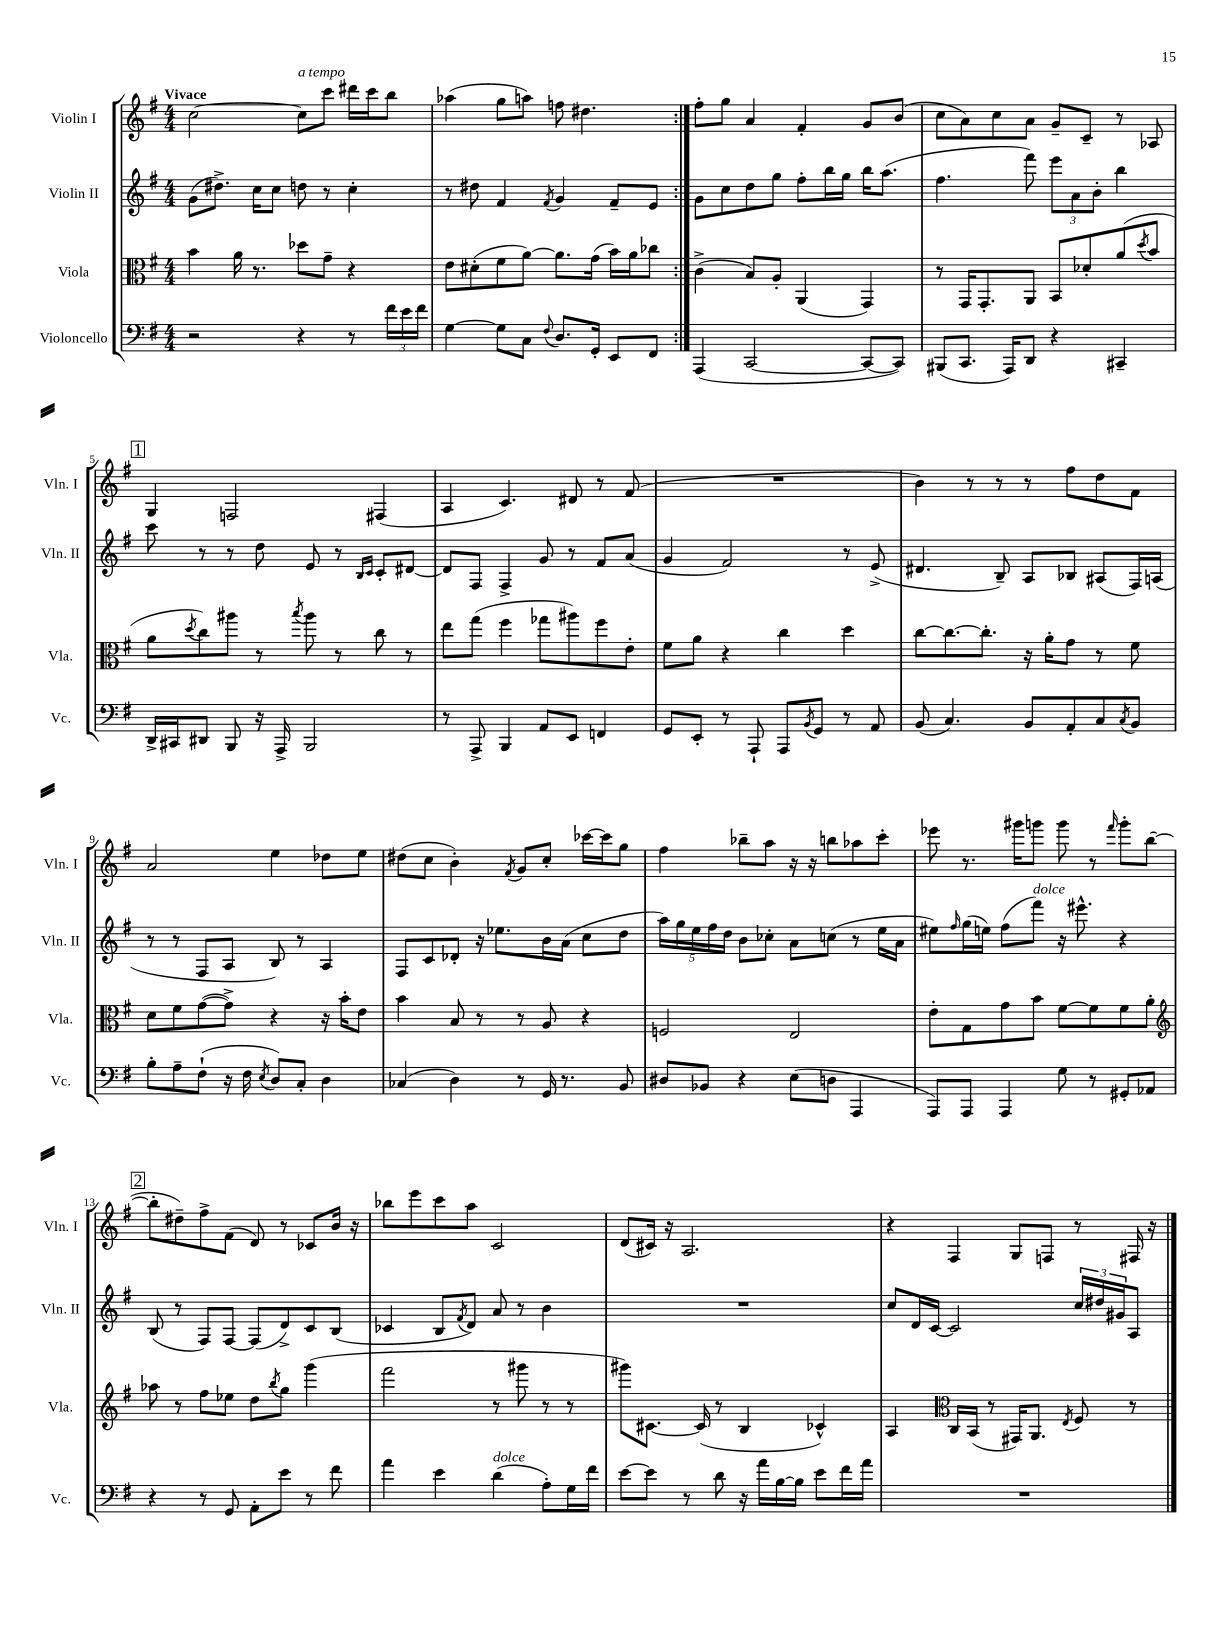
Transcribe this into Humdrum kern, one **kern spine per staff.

**kern	**kern	**kern	**kern
*staff4	*staff3	*staff2	*staff1
*clefF4	*clefC3	*clefG2	*clefG2
*k[f#]	*k[f#]	*k[f#]	*k[f#]
*M4/4	*M4/4	*M4/4	*M4/4
2r	4b	(8g	[2cc
.	.	8.dd#^)	.
.	16a	.	.
.	8.r	16cc	.
.	.	8cc	.
4r	8dd-	8dd	8cc]
.	8g~	8r	8ccc
8r	4r	4cc'	16ddd#
.	.	.	16ccc
24f#	.	.	8bb
24e	.	.	.
24f#	.	.	.
=	=	=	=
[4G	8e	8r	(4aa-
.	(8d#'	8dd#	.
8G]	8f#	4f#	8gg
8C	[8a)	.	8aa)
8qqF#	.	8qf#	.
8.D	8.a]	4g	8ff
.	.	.	4.dd#
16GG'	(16g	.	.
8EE	16b)	8f#~	.
.	16a	.	.
8FF#	8cc-	8e	.
=:|!	=:|!	=:|!	=:|!
(4AAA	(4c^	8g	8ff#'
.	.	8cc	8gg
[2CC	8B)	8dd	4a
.	8A'	8gg	.
.	(4AA	8ff#'	4f#'
.	.	16bb	.
.	.	16gg	.
8CC_	4GG)	16bb	8g
.	.	(8.aa	.
8CC])	.	.	(8b
=	=	=	=
(8BBB#	8r	4.ff#	8cc
8.CC	16GG	.	8a)
.	8.GG'	.	.
.	.	.	8cc
16AAA)	.	.	.
8DD	8AA	8fff#)	8a
4r	8BB	12eee	8g~
.	.	12a	.
.	8d-'	.	8c~
.	.	12b'	.
4CC#~	(8a	4bb	8r
.	8qdd	.	.
.	8b	.	8A-
=	=	=	=
16DD^	8a	8ccc	4G
16CC#	.	.	.
.	8qdd	.	.
8DD#	8cc)	8r	.
8BBB	8aa#	8r	2F
16r	8r	8dd	.
16AAA^	.	.	.
.	8qbb	.	.
2BBB	8aa#	8e	.
.	8r	8r	.
.	.	16qqB	.
.	.	16qqc	.
.	8cc	8c'	(4F#
.	8r	[8d#	.
=	=	=	=
8r	8ee	8d#]	4A
8AAA^	(8gg	8F#	.
4BBB	4ff#	4F#^	4.c)
8AA	8gg-	8g	.
8EE	8aa#)	8r	8d#
4FF	8ff#	8f#	8r
.	8e'	(8a	(8f#
=	=	=	=
8GG	8f#	4g	1r
8EE'	8a	.	.
8r	4r	2f#)	.
8AAA`	.	.	.
8AAA	4cc	.	.
8qBB	.	.	.
8GG	.	.	.
8r	4dd	8r	.
8AA	.	(8e^	.
=	=	=	=
(8BB	[8cc	4.d#	4b)
4.C)	8.cc_	.	.
.	.	.	8r
.	8.cc']	.	.
.	.	8B~)	8r
8BB	16r	8A	8r
.	16a'	.	.
8AA'	8g	8B-	8ff#
8C	8r	(8A#	8dd
8qC	.	.	.
8BB	8f#	16F#)	8f#
.	.	(16A	.
=	=	=	=
8B'	8d	8r	2a
8A~	8f#	8r	.
(8F#`	([8g	8F#	.
16r	8g^])	8A	.
16F#	.	.	.
8qE	.	.	.
8D)	4r	8B)	4ee
8C'	.	8r	.
4D	16r	4A	8dd-
.	16b'	.	.
.	8e	.	8ee
=	=	=	=
(4C-	4b	8F#	(8dd#
.	.	8c	8cc
4D)	8B	8d-'	4b')
.	8r	16r	.
.	.	8.ee-	.
.	.	.	8qf#
8r	8r	.	8g
16GG	8A	16b	8cc'
8.r	.	(16a	.
.	4r	8cc	[16ccc-
.	.	.	16ccc-]
8BB	.	8dd	8gg
=	=	=	=
8D#	2F	20aa)	4ff#
.	.	20gg	.
.	.	20ee	.
8BB-	.	.	.
.	.	20ff#	.
.	.	20dd	.
4r	.	8b	8bb-~
.	.	8cc-'	8aa
(8E	2E	8a	16r
.	.	.	16r
8D	.	(8cc	8bb
4AAA	.	8r	8aa-
.	.	16ee	8ccc'
.	.	16a	.
=	=	=	=
8AAA)	8e'	8ee#)	8eee-
.	.	16qqff#	.
8AAA	8G	(16gg	8.r
.	.	16ee)	.
4AAA	8g	(8ff#	.
.	.	.	16ggg#
.	8b	8fff#)	8ggg
8G	[8f#	16r	8ggg
.	.	8.eee#^^	.
8r	8f#]	.	8r
.	.	.	16qqfff#
8GG#'	8f#	4r	8ggg'
8AA-	8a'	.	([8bb
=	=	=	=
*	*clefG2	*	*
4r	8aa-	(8B	8bb']
.	8r	8r	8dd#~)
8r	8ff#	8F#)	8ff#^
8GG	8ee-	[8F#	(8f#
8AA'	8dd	(8F#]	8d)
.	8qbb	.	.
8e	8gg	8d^)	8r
8r	(4ggg	8c	8c-
8f#	.	(8B	16b
.	.	.	16r
=	=	=	=
4a	2fff#	4c-	8bb-
.	.	.	8eee
4e	.	8B	8ccc
.	.	8qf#	.
.	.	8d)	8aa
(4d	8r	8a	2c
.	8ggg#	8r	.
8A')	8r	4b	.
16G	8r	.	.
16f#	.	.	.
=	=	=	=
[8e	8ggg#)	1r	(8d
8e]	[8.c#	.	16c#)
.	.	.	16r
8r	.	.	2.A
.	(16c#]	.	.
8d	8r	.	.
16r	4B	.	.
16a	.	.	.
[16B	.	.	.
16B]	.	.	.
8e	4c-^^)	.	.
16f#	.	.	.
16a	.	.	.
=	=	=	=
1r	4A	8cc	4r
.	.	16d	.
.	.	[16c	.
*	*clefC3	*	*
.	16C	2c]	4F#
.	(16BB	.	.
.	8r	.	.
.	16GG#)	.	8G
.	8.AA	.	.
.	.	.	8F
.	8qE	.	.
.	8F#	24cc	8r
.	.	24dd#	.
.	.	24g#	.
.	8r	8A	16F#
.	.	.	16r
==	==	==	==
*-	*-	*-	*-
